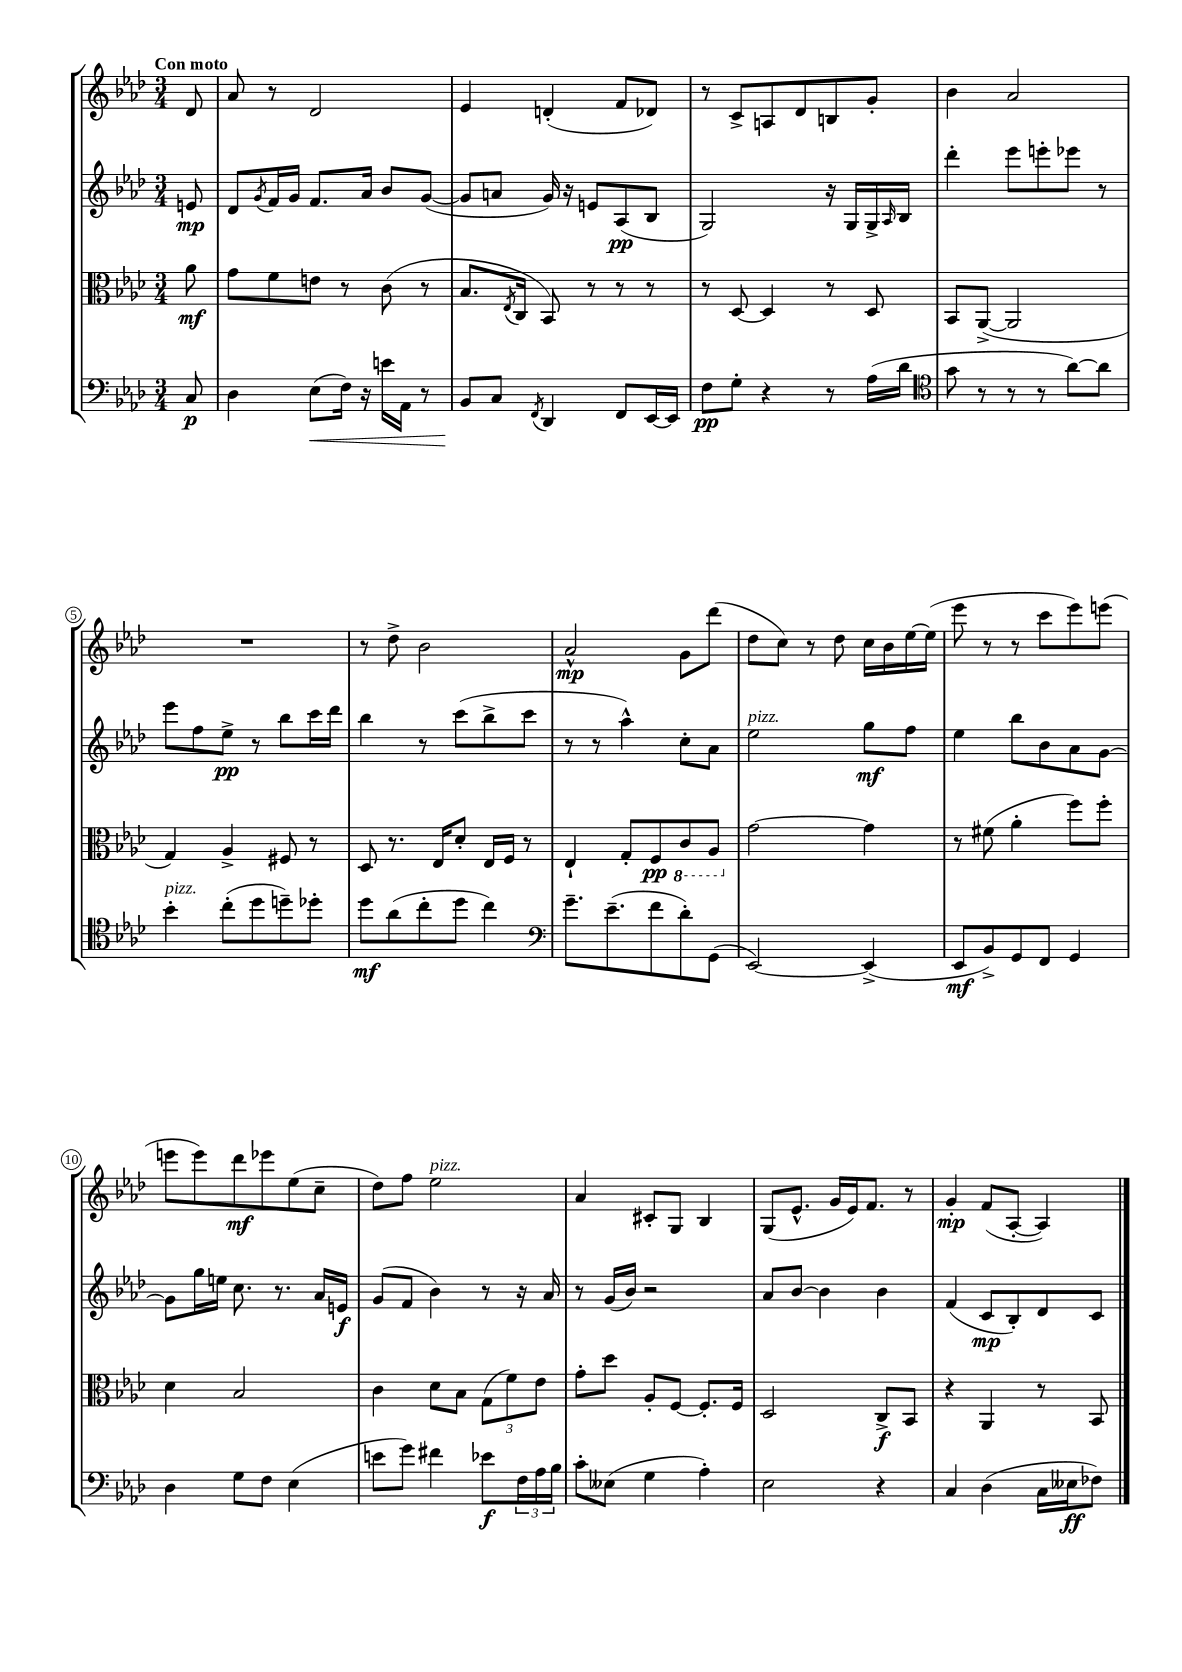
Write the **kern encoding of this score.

**kern	**dynam	**kern	**dynam	**kern	**dynam	**kern	**dynam
*part4	*part4	*part3	*part3	*part2	*part2	*part1	*part1
*staff4	*staff4	*staff3	*staff3	*staff2	*staff2	*staff1	*staff1
*clefF4	*	*clefC3	*	*clefG2	*	*clefG2	*
*k[b-e-a-d-]	*	*k[b-e-a-d-]	*	*k[b-e-a-d-]	*	*k[b-e-a-d-]	*
*M3/4	*	*M3/4	*	*M3/4	*	*M3/4	*
=	=	=	=	=	=	=	=
!	!	!	!	!	!	!LO:TX:a:B:t=Con moto	!
8C/	p	8a-\	mf	8en/	mp	8d-/	.
=1	=1	=1	=1	=1	=1	=1	=1
4D-\	.	8g\L	.	8d-/L	.	8a-/	.
.	.	.	.	8qg/	.	.	.
.	.	8f\	.	16f/L	.	8r	.
.	.	.	.	16g/JJ	.	.	.
!	!LO:HP:b	!	!	!	!	!	!
(8E-\L	<	8en\J	.	8.f/L	.	2d-/	.
16F\Jk)	.	8r	.	.	.	.	.
16r	.	.	.	16a-/Jk	.	.	.
16en\LL	.	(8c\	.	8b-/L	.	.	.
16AA-\JJ	.	.	.	.	.	.	.
8r	.	8r	.	([8g/J	.	.	.
=2	=2	=2	=2	=2	=2	=2	=2
8BB-/L	.	8.B-/L	.	8g/L]	.	4e-/	.
8C/J	[	.	.	8an/J	.	.	.
.	.	8qE-/	.	.	.	.	.
.	.	16C/Jk	.	.	.	.	.
8qFF/	.	.	.	.	.	.	.
4DD-/	.	8BB-/)	.	16g/)	.	(4dn'/	.
.	.	.	.	16r	.	.	.
.	.	8r	.	8en/L	.	.	.
8FF/L	.	8r	.	(8A-/	pp	8f/L	.
[16EE-/L	.	8r	.	8B-/J	.	8d-X/J)	.
16EE-/JJ]	.	.	.	.	.	.	.
=3	=3	=3	=3	=3	=3	=3	=3
8F\L	pp	8r	.	2G/)	.	8r	.
8G'\J	.	[8D-/	.	.	.	8c^/L	.
4r	.	4D-/]	.	.	.	8An/	.
.	.	.	.	.	.	8d-/	.
8r	.	8r	.	16r	.	8Bn/	.
.	.	.	.	16G/LL	.	.	.
(16A-\LL	.	8D-/	.	16G^/	.	8g'/J	.
.	.	.	.	16qqA-/	.	.	.
16d-\JJ	.	.	.	16B-/JJ	.	.	.
=4	=4	=4	=4	=4	=4	=4	=4
*clefC4	*	*	*	*	*	*	*
8g\	.	8BB-/L	.	4ddd-'\	.	4b-\	.
8r	.	([8AA-^/J	.	.	.	.	.
8r	.	2AA-/]	.	8eee-\L	.	2a-/	.
8r	.	.	.	8eeen'\	.	.	.
[8a-\L)	.	.	.	8eee-X\J	.	.	.
8a-\J]	.	.	.	8r	.	.	.
!!LO:LB:g=z
=5	=5	=5	=5	=5	=5	=5	=5
!LO:TX:a:i:t=pizz.	!	!	!	!	!	!	!
4b-'\	.	4G/)	.	8eee-\L	.	2.r	.
.	.	.	.	8ff\	.	.	.
(8cc'\L	.	4A-^/	.	8ee-^\J	pp	.	.
8dd-\	.	.	.	8r	.	.	.
8ddn~\)	.	8F#X/	.	8bb-\L	.	.	.
8dd-X'\J	.	8r	.	16ccc\L	.	.	.
.	.	.	.	16ddd-\JJ	.	.	.
=6	=6	=6	=6	=6	=6	=6	=6
8dd-\L	mf	8D-/	.	4bb-\	.	8r	.
(8a-\	.	8.r	.	.	.	8dd-^\	.
8cc'\	.	.	.	8r	.	2b-\	.
.	.	16E-/KL	.	.	.	.	.
8dd-\J	.	8d-'/J	.	(8ccc\L	.	.	.
4cc\)	.	16E-/LL	.	8bb-^\	.	.	.
.	.	16F/JJ	.	.	.	.	.
.	.	8r	.	8ccc\J	.	.	.
=7	=7	=7	=7	=7	=7	=7	=7
*clefF4	*	*	*	*	*	*	*
8.g~\L	.	4E-`/	.	8r	.	2a-^^/	mp
.	.	.	.	8r	.	.	.
(8.e-~\	.	.	.	.	.	.	.
.	.	8G'/L	.	4aa-^^\)	.	.	.
8f\	.	8F/	pp	.	.	.	.
*	*	*8ba	*	*	*	*	*
8d-'\)	.	8C/	.	8cc'\L	.	8g\L	.
(8GG\J	.	8AA-/J	.	8a-\J	.	(8ddd-\J	.
=8	=8	=8	=8	=8	=8	=8	=8
*	*	*X8ba	*	*	*	*	*
!	!	!	!	!LO:TX:a:i:t=pizz.	!	!	!
[2EE-/)	.	[2g\	.	2ee-\	.	8dd-\L	.
.	.	.	.	.	.	8cc\J)	.
.	.	.	.	.	.	8r	.
.	.	.	.	.	.	8dd-\	.
(4EE-^/]	.	4g\]	.	8gg\L	mf	16cc\LL	.
.	.	.	.	.	.	16b-\	.
.	.	.	.	8ff\J	.	[16ee-\	.
.	.	.	.	.	.	(16ee-\JJ]	.
=9	=9	=9	=9	=9	=9	=9	=9
8EE-/L	mf	8r	.	4ee-\	.	8eee-\	.
8BB-^/)	.	(8f#X\	.	.	.	8r	.
8GG/	.	4a-'\	.	8bb-\L	.	8r	.
8FF/J	.	.	.	8b-\	.	8ccc\L	.
4GG/	.	8ff\L)	.	8a-\	.	8eee-\)	.
.	.	8ff'\J	.	[8g\J	.	(8eeen\J	.
!!LO:LB:g=z
=10	=10	=10	=10	=10	=10	=10	=10
4D-\	.	4d-\	.	8g\L]	.	8eeen\L	.
.	.	.	.	16gg\L	.	8eee\)	.
.	.	.	.	16een\JJ	.	.	.
8G\L	.	2B-/	.	8.cc\	.	8ddd-\	mf
8F\J	.	.	.	.	.	8eee-X\	.
.	.	.	.	8.r	.	.	.
(4E-\	.	.	.	.	.	(8ee-\	.
.	.	.	.	16a-/LL	.	8cc~\J	.
.	.	.	.	16en/JJ	f	.	.
=11	=11	=11	=11	=11	=11	=11	=11
8en\L	.	4c\	.	(8g/L	.	8dd-\L)	.
8g\J)	.	.	.	8f/J	.	8ff\J	.
!	!	!	!	!	!	!LO:TX:a:i:t=pizz.	!
4f#X\	.	8d-\L	.	4b-\)	.	2ee-\	.
.	.	8B-\J	.	.	.	.	.
8e-X\L	f	(12G\L	.	8r	.	.	.
.	.	12f\)	.	.	.	.	.
24F\L	.	.	.	16r	.	.	.
24A-\	.	12e-\J	.	.	.	.	.
.	.	.	.	16a-/	.	.	.
24B-\JJ	.	.	.	.	.	.	.
=12	=12	=12	=12	=12	=12	=12	=12
8c'\L	.	8g'\L	.	8r	.	4a-/	.
(8E--X\J	.	8dd-\J	.	(16g/LL	.	.	.
.	.	.	.	16b-/JJ)	.	.	.
4G\	.	8A-'/L	.	2r	.	8c#X'/L	.
.	.	[8F/J	.	.	.	8G/J	.
4A-'\)	.	8.F'/L]	.	.	.	4B-/	.
.	.	16F/Jk	.	.	.	.	.
=13	=13	=13	=13	=13	=13	=13	=13
2E-\	.	2D-/	.	8a-/L	.	(8G/L	.
.	.	.	.	[8b-/J	.	8.e-^^/J	.
.	.	.	.	4b-\]	.	.	.
.	.	.	.	.	.	16g/LL	.
.	.	.	.	.	.	16e-/J)	.
.	.	.	.	.	.	8.f/J	.
4r	.	8C^/L	f	4b-\	.	.	.
.	.	8BB-/J	.	.	.	8r	.
=14	=14	=14	=14	=14	=14	=14	=14
4C/	.	4r	.	(4f/	.	4g'/	mp
(4D-\	.	4AA-/	.	8c/L	mp	(8f/L	.
.	.	.	.	8B-'/)	.	[8A-'/J	.
16C\LL	.	8r	.	8d-/	.	4A-/])	.
16E--X\J	ff	.	.	.	.	.	.
8F-X\J)	.	8BB-/	.	8c/J	.	.	.
==	==	==	==	==	==	==	==
*-	*-	*-	*-	*-	*-	*-	*-
